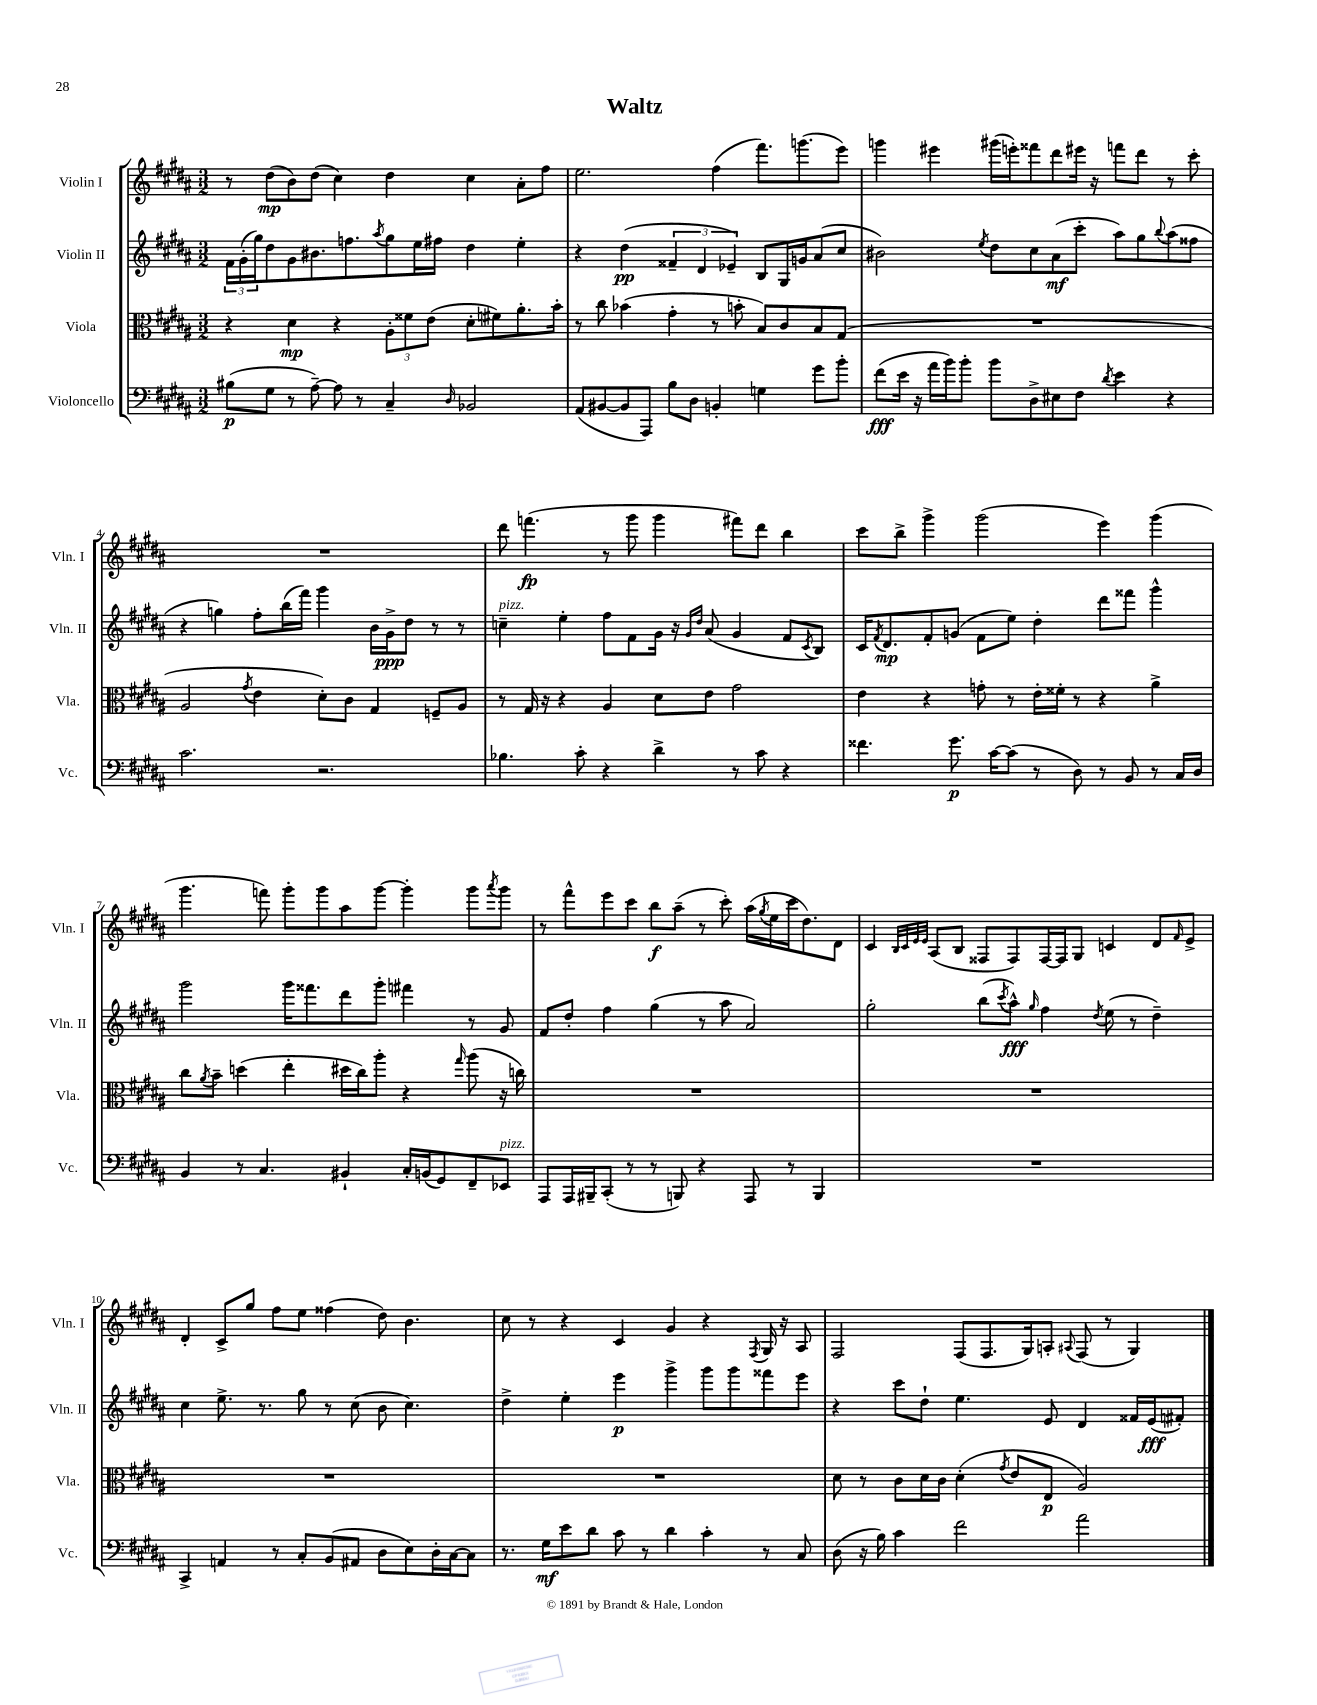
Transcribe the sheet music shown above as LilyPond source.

\header { title = "Waltz" }
<<
\new StaffGroup <<
\new Staff = "s0" \with { instrumentName = "Violin I" shortInstrumentName = "Vln. I" } {
    \clef treble \key b \major \numericTimeSignature \time 3/2
    r8 dis''8\mp( b'8) dis''8( cis''4) dis''4 cis''4 ais'8-. fis''8 |
    e''2. fis''4( fis'''8.) g'''8.( e'''8) |
    g'''4 eis'''4 gis'''16( e'''16-.) fisis'''8 dis'''8 eis'''16 r16 f'''8 dis'''8 r8 cis'''8-. |
    R1. |
    dis'''8 f'''4.\fp( r8 gis'''8 gis'''4 fis'''8) dis'''8 b''4 |
    cis'''8 b''8-> gis'''4-> gis'''2( e'''4) gis'''4( |
    gis'''4. f'''8) gis'''8-. gis'''8 ais''8 gis'''8~ gis'''4-. gis'''8 \acciaccatura { ais'''8 } gis'''8 |
    r8 fis'''8-^ e'''8 cis'''8 b''8\f ais''8--( r8 cis'''8-.) ais''16( \acciaccatura { gis''8 } e''16 cis'''16 dis''8.) dis'8 |
    cis'4 \grace { b32 cis'32 e'32 e'32 } ais8( b8 fisis8 fisis8) fisis16~ fisis16 gis8 c'4 dis'8 \grace { fis'16 } e'8-> |
    dis'4-. cis'8-> gis''8 fis''8 e''8 fisis''4( dis''8) b'4. |
    cis''8 r8 r4 cis'4 gis'4 r4 \acciaccatura { fis8 } gis16 r16 ais8 |
    fis2 fis8( fis8. gis16) a8-. \appoggiatura { ais8 } fis8( r8 gis4) \bar "|." |
}
\new Staff = "s1" \with { instrumentName = "Violin II" shortInstrumentName = "Vln. II" } {
    \clef treble \key b \major \numericTimeSignature \time 3/2
    \tuplet 3/2 { fis'16 gis'16-.( gis''16) } dis''8 gis'8 bis'8. f''8. \acciaccatura { ais''8 } gis''8 e''16 fis''16 dis''4 e''4-. |
    r4 dis''4\pp( \tuplet 3/2 { fisis'4-- dis'4 ees'4--) } b8 gis16 g'16 ais'8( cis''8 |
    bis'2) \acciaccatura { e''8 } dis''8 cis''8 ais'8\mf( cis'''8-. ais''8) gis''8 \appoggiatura { b''8 } ais''8( fisis''8 |
    r4 g''4) fis''8-. b''16( fis'''16) gis'''4 b'16 gis'16->\ppp dis''8 r8 r8 |
    c''4--^\markup { \italic "pizz." } e''4-. fis''8 fis'8 gis'16 r16 \grace { gis'16 dis''16 } ais'8( gis'4 fis'8 \acciaccatura { cis'8 } b8) |
    cis'16 \acciaccatura { fis'8 } dis'8.\mp fis'8-. g'8( fis'8 e''8) dis''4-. dis'''8 fisis'''8 gis'''4-^ |
    gis'''2 gis'''16 fisis'''8. dis'''8 gis'''8-. fis'''4 r8 gis'8 |
    fis'8 dis''8-. fis''4 gis''4( r8 ais''8 ais'2) |
    gis''2-. b''8( \acciaccatura { cis'''8 } ais''8-^\fff) \grace { gis''16 } fis''4 \acciaccatura { dis''8 } e''8( r8 dis''4--) |
    cis''4 e''8.-> r8. gis''8 r8 cis''8( b'8 cis''4.) |
    dis''4-> e''4-. e'''4\p gis'''4-> gis'''8 gis'''8 fisis'''8 e'''8 |
    r4 cis'''8 dis''8-! e''4. e'8 dis'4 fisis'16 e'16\fff( fis'8-.) \bar "|." |
}
\new Staff = "s2" \with { instrumentName = "Viola" shortInstrumentName = "Vla." } {
    \clef alto \key b \major \numericTimeSignature \time 3/2
    r4 dis'4\mp r4 \tuplet 3/2 { ais8-. fisis'8 e'8( } dis'8-. fis'8) ais'8.-. b'16-. |
    r8 cis''8 bes'4( gis'4-. r8 b'8-. b8) cis'8 b8 gis8( |
    R1. |
    ais2 \acciaccatura { gis'8 } e'4 dis'8-.) cis'8 gis4 f8-- ais8 |
    r8 gis16 r16 r4 ais4 dis'8 e'8 gis'2 |
    e'4 r4 g'8-. r8 e'16-. fisis'16-. r8 r4 ais'4-> |
    cis''8 \acciaccatura { ais'8 } b'8-- d''4( e''4-. dis''16 cis''16) ais''8-. r4 \grace { gis''16 } ais''8( r16 c''16) |
    R1. |
    R1. |
    R1. |
    R1. |
    dis'8 r8 cis'8 dis'16 cis'16 dis'4-.( \acciaccatura { gis'8 } e'8 e8\p ais2) \bar "|." |
}
\new Staff = "s3" \with { instrumentName = "Violoncello" shortInstrumentName = "Vc." } {
    \clef bass \key b \major \numericTimeSignature \time 3/2
    bis8\p( gis8 r8 ais8~--) ais8 r8 cis4-- \grace { dis16 } bes,2 |
    ais,8( bis,8~ bis,8 ais,,8) b8 dis8 b,4-. g4 gis'8 b'8-. |
    fis'8\fff( e'16 r16 ais'16 b'16) b'8-. b'8 dis8-> eis8 fis8 \acciaccatura { dis'8 } e'4 r4 |
    cis'2. r2. |
    bes4. cis'8-. r4 dis'4-> r8 cis'8 r4 |
    fisis'4. gis'8.\p cis'16~ cis'8( r8 dis8) r8 b,8 r8 cis16 dis16 |
    b,4 r8 cis4. bis,4-! cis16-. b,16( gis,8) fis,8-- ees,8^\markup { \italic "pizz." } |
    ais,,8 ais,,16 bis,,16-- cis,8-.( r8 r8 b,,8) r4 ais,,8 r8 b,,4 |
    R1. |
    cis,4-> a,4 r8 cis8-. b,8( ais,8 dis8 e8) dis16-. cis16~ cis8 |
    r8. gis16\mf e'8 dis'8 cis'8 r8 dis'4 cis'4-. r8 cis8 |
    dis8( r16 b16) cis'4 fis'2 ais'2 \bar "|." |
}
>>
>>
